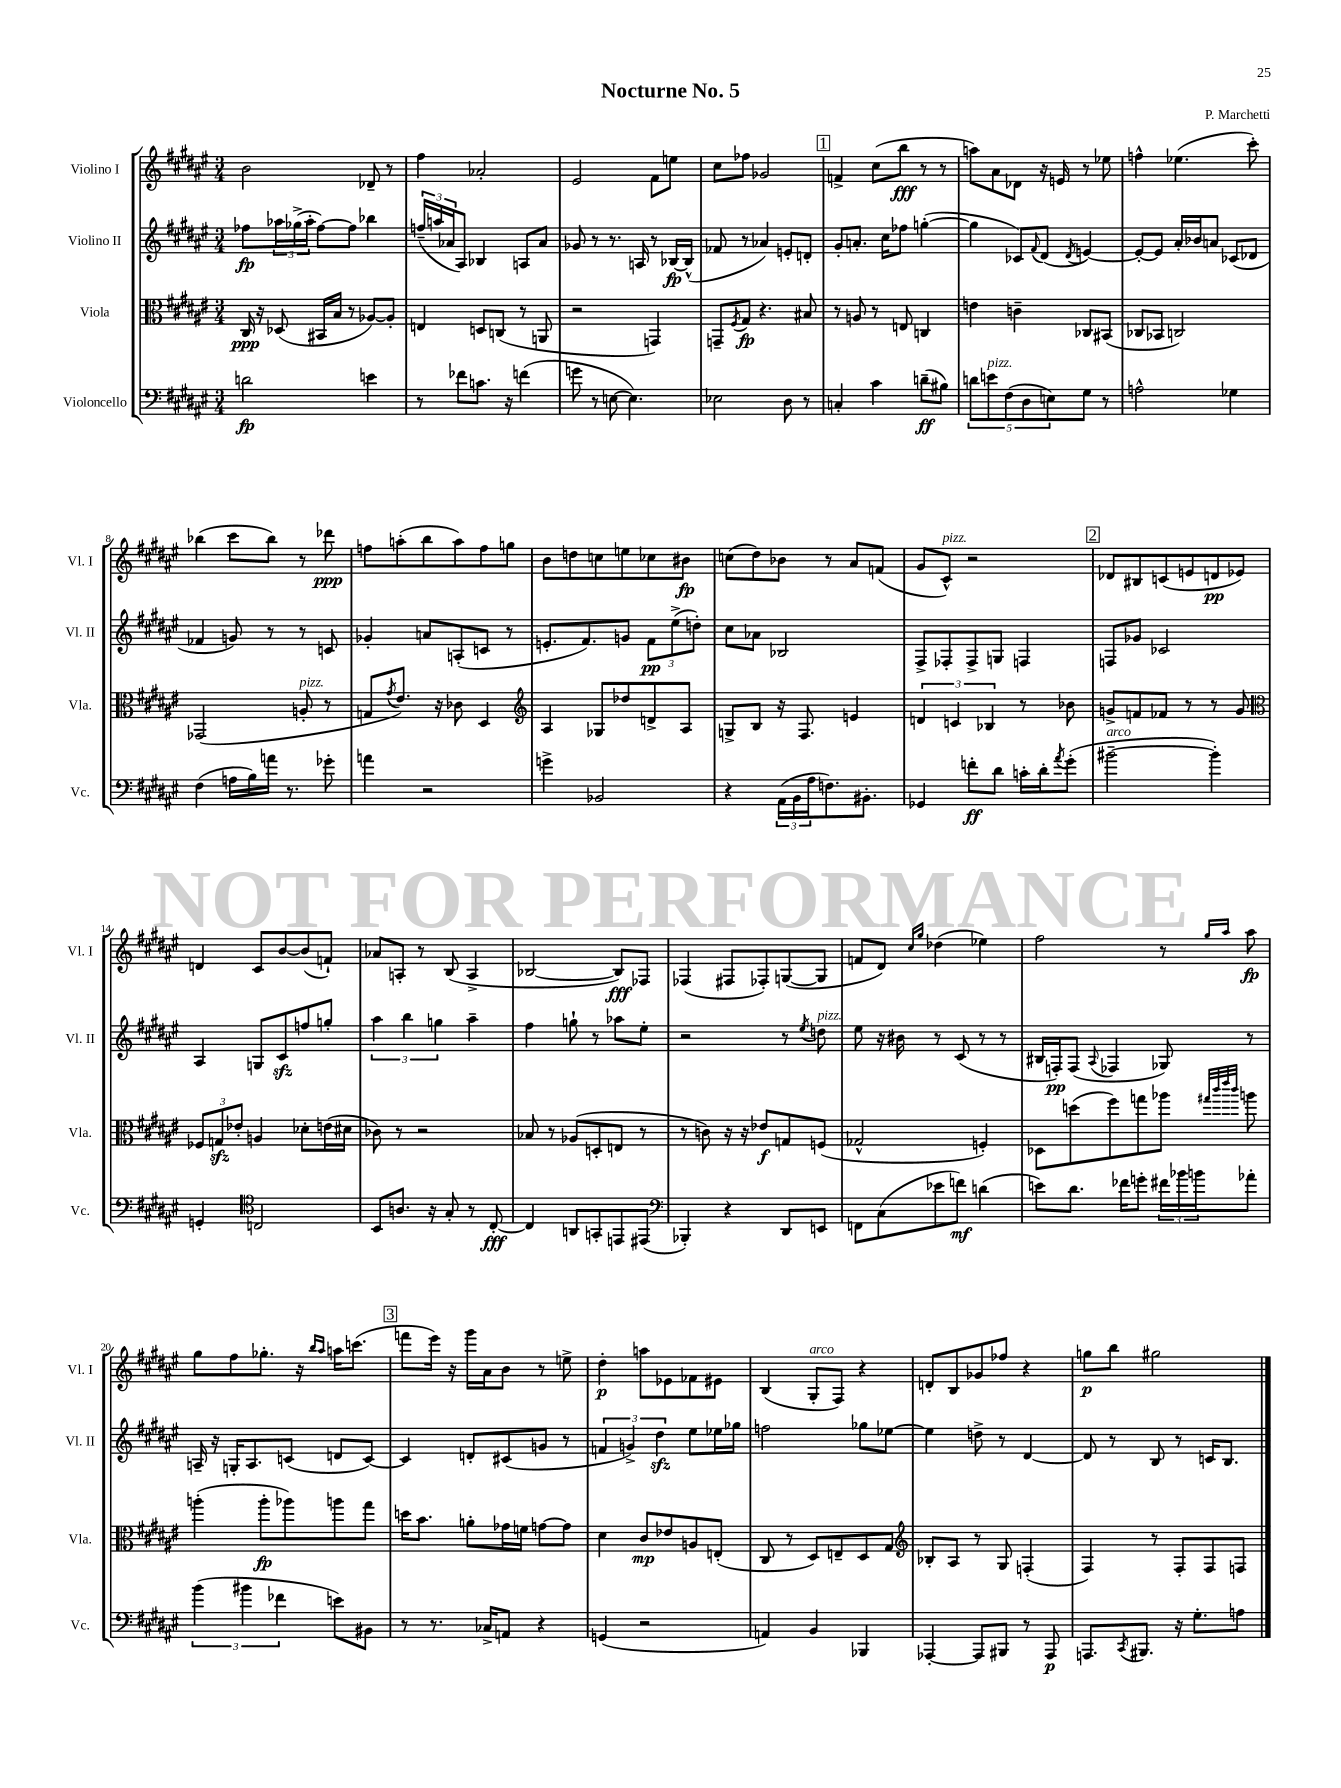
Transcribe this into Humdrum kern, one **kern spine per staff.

**kern	**kern	**kern	**kern
*staff4	*staff3	*staff2	*staff1
*clefF4	*clefC3	*clefG2	*clefG2
*k[f#c#g#d#a#e#]	*k[f#c#g#d#a#e#]	*k[f#c#g#d#a#e#]	*k[f#c#g#d#a#e#]
*M3/4	*M3/4	*M3/4	*M3/4
2d	16C#	8ff-	2b
.	16r	.	.
.	(8D-	24aa-	.
.	.	(24gg-^	.
.	.	24aa-'	.
.	16BB#	[8ff-)	.
.	16B	.	.
.	8r	8ff-]	.
4e	[8A-)	4bb-	8d-~
.	8A-']	.	8r
=	=	=	=
8r	4E	(24ff~	4ff#
.	.	24aa	.
.	.	24a-	.
8f-	.	8A#)	.
8.c	8D	4B-	2a-'
.	(8C	.	.
16r	.	.	.
(4f	8r	8A	.
.	8AA	8a-	.
=	=	=	=
8g	2r	8g-	2e#
8r	.	8r	.
[8E	.	8.r	.
4.E])	.	.	.
.	.	16A	.
.	4GG)	8r	8f#
.	.	[16B-	8ee
.	.	(16B-^^]	.
=	=	=	=
2E-	8GG~	8f-	8cc#
.	8qF#	.	.
.	8G#	8r	8ff-
.	4.r	4a-)	2g-
8D#	.	8e'	.
8r	8B#	8d'	.
=	=	=	=
4C'	8r	8g#'	4f^
.	8A	8.a'	.
4c#	8r	.	(8cc#
.	.	16cc#	.
.	8E	8ff-	8bb
(8d~	4C	([4gg'	8r
8B#)	.	.	8r
=	=	=	=
10d	4e	4gg]	8aa)
10e	.	.	.
.	.	.	8a#
(10F#	.	.	.
.	4c~	8c-)	8d-
10D#	.	.	.
.	.	8qqf#	.
.	.	(8d#	16r
10E)	.	.	.
.	.	.	16e
.	.	8qd#	.
8G#	8C-	[4e)	8r
8r	(8BB#	.	8ee-
=	=	=	=
2A^^	8C-	8e'_	4ff^^
.	8BB-	8e]	.
.	2C)	16a#'	(4.ee-
.	.	16b-	.
.	.	8a	.
4G-	.	(8c-	.
.	.	8d-	8ccc#')
=	=	=	=
(4F#	(2GG-	4f-	(4bb-
16A	.	8g)	8ccc#
16B)	.	.	.
16a	.	8r	8bb-)
8.r	.	.	.
.	8A'	8r	8r
8g-'	8r	8c	8ddd-
=	=	=	=
4a	8G	4g-'	8ff
.	8qg#	.	.
.	8.e#)	.	(8aa'
2r	.	8a	8bb
.	16r	.	.
.	8c-	(8A'	8aa)
.	4D#	8c	8ff
.	.	8r	8gg
=	=	=	=
*	*clefG2	*	*
4g^	4A#	8.e'	8b
.	.	.	8dd
.	.	8.f#)	.
2BB-	8G-	.	8cc
.	8dd-	8g	8ee
.	8d^	12f#	8cc-
.	.	(12ee#^	.
.	8A#	.	8b#
.	.	12dd')	.
=	=	=	=
4r	8G^	8cc#	(8cc
.	8B	8a-	8dd#)
(24AA#	16r	2B-	8b-
24BB	.	.	.
.	8.F#	.	.
24A#	.	.	.
8.F)	.	.	8r
.	4e	.	8a#
8.BB#'	.	.	.
.	.	.	(8f
=	=	=	=
4GG-	6d	8F#^	8g#
.	.	8F-'	8c#^^)
.	6c	.	.
8f'	.	8F-^	2r
.	6B-	.	.
8d#	.	8G	.
16c'	8r	4F	.
16d#'	.	.	.
8qa#	.	.	.
(8g#'	8b-	.	.
=	=	=	=
[2b#~	8g^	8F	8d-
.	8f	8g-	8B#
.	8f-	2c-	(8c
.	8r	.	8e
4b#'])	8r	.	8d
.	8g	.	8e-)
=	=	=	=
*	*clefC3	*	*
4GG'	12F-	4A#	4d
.	12G	.	.
.	12e-'	.	.
*clefC4	*	*	*
2C	4A	8G	8c#
.	.	8c#	[8b
.	8d-'	8ff	(8b]
.	(16e	8gg'	8f`)
.	16d#	.	.
=	=	=	=
8BB	8c-)	6aa#	8a-
8.A	8r	.	8A'
.	.	6bb	.
.	2r	.	8r
16r	.	.	.
.	.	6gg	.
8G#'	.	.	(8B
8r	.	4aa#~	4A^
[8C#'	.	.	.
=	=	=	=
4C#]	8B-	4ff#	[2B-
.	8r	.	.
8AA	(8A-	8gg`	.
8GG'	8D'	8r	.
8EE	8E	8aa-	8B-])
(8EE#	8r	8ee#'	8F-
=	=	=	=
*clefF4	*	*	*
4BBB-')	8r	2r	(4F-
.	8c)	.	.
4r	16r	.	8F#
.	16r	.	.
.	8e-	.	8F-')
8DD#	8G	8r	([8G
.	.	8qee#	.
8EE	(8F	8dd	8G]
=	=	=	=
8FF	2G-^^	8ee#	8f
(8C#	.	16r	8d#)
.	.	16b#	.
.	.	.	16qqcc#
.	.	.	16qqgg#
8e-	.	8r	(4dd-
8f)	.	(8c#	.
(4d	4F')	8r	4ee-)
.	.	8r	.
=	=	=	=
8e)	8D-	16B#	2ff#
.	.	16F')	.
8.d#	(8dd	(8F	.
.	.	8qqA#	.
.	8ff#)	4F-	.
16f-	.	.	.
8g'	8gg	.	.
24f#	8aa-	8G-)	8r
24b-	.	.	.
24b	.	.	.
.	32qqgg#	.	.
.	32qqccc#	.	.
.	32qqeee#	.	16qqgg#
.	32qqccc#	.	16qqaa#
8a-'	8aa	8r	8aa#
=	=	=	=
(6b	(4aa'	16A~	8gg#
.	.	16r	.
.	.	16G'	8ff#
6b#	.	.	.
.	.	8.A	.
.	8aa'	.	8.gg-'
6f-	.	.	.
.	8aa-)	(8c	.
.	.	.	16r
.	.	.	16qqbb
.	.	.	16qqaa#
8e)	8aa	8d	16aa
.	.	.	(8.ccc
8BB#	8gg#	[8c)	.
=	=	=	=
8r	16dd	4c]	8fff
.	8.b	.	.
8.r	.	.	16eee#)
.	.	.	16r
.	8a'	8d'	16ggg#
16C-^	.	.	16a#
8AA	16g-	(8c#	8b
.	16f	.	.
4r	[8g	8g	8r
.	8g]	8r	8ee^
=	=	=	=
(4GG	4d#	6f	4dd#'
.	.	6g^)	.
2r	8c#	.	8aa
.	.	6dd#	.
.	8e-	.	8e-
.	8A	8ee#	8f-
.	(8E'	16ee-	8e#
.	.	16gg-	.
=	=	=	=
4AA)	8C#	2ff	(4B
.	8r	.	.
4BB	8D#)	.	8G#'
.	8E~	.	8F#)
4BBB-	8D#	8gg-	4r
.	8G#	[8ee-	.
=	=	=	=
*	*clefG2	*	*
[4AAA-'	8B-'	4ee-]	8d'
.	8A#	.	8B
8AAA-]	8r	8dd^	8g-
8BBB#	8G#	8r	8ff-
8r	(4F'	[4d#	4r
8AAA-	.	.	.
=	=	=	=
8.AAA	4F#)	8d#]	8gg
.	.	8r	8bb
8qCC#	.	.	.
8.BBB#	.	.	.
.	8r	8B	2gg#
16r	8F#'	8r	.
8.G#'	.	.	.
.	8F#	16c	.
.	.	8.B	.
8A	8F	.	.
==	==	==	==
*-	*-	*-	*-
